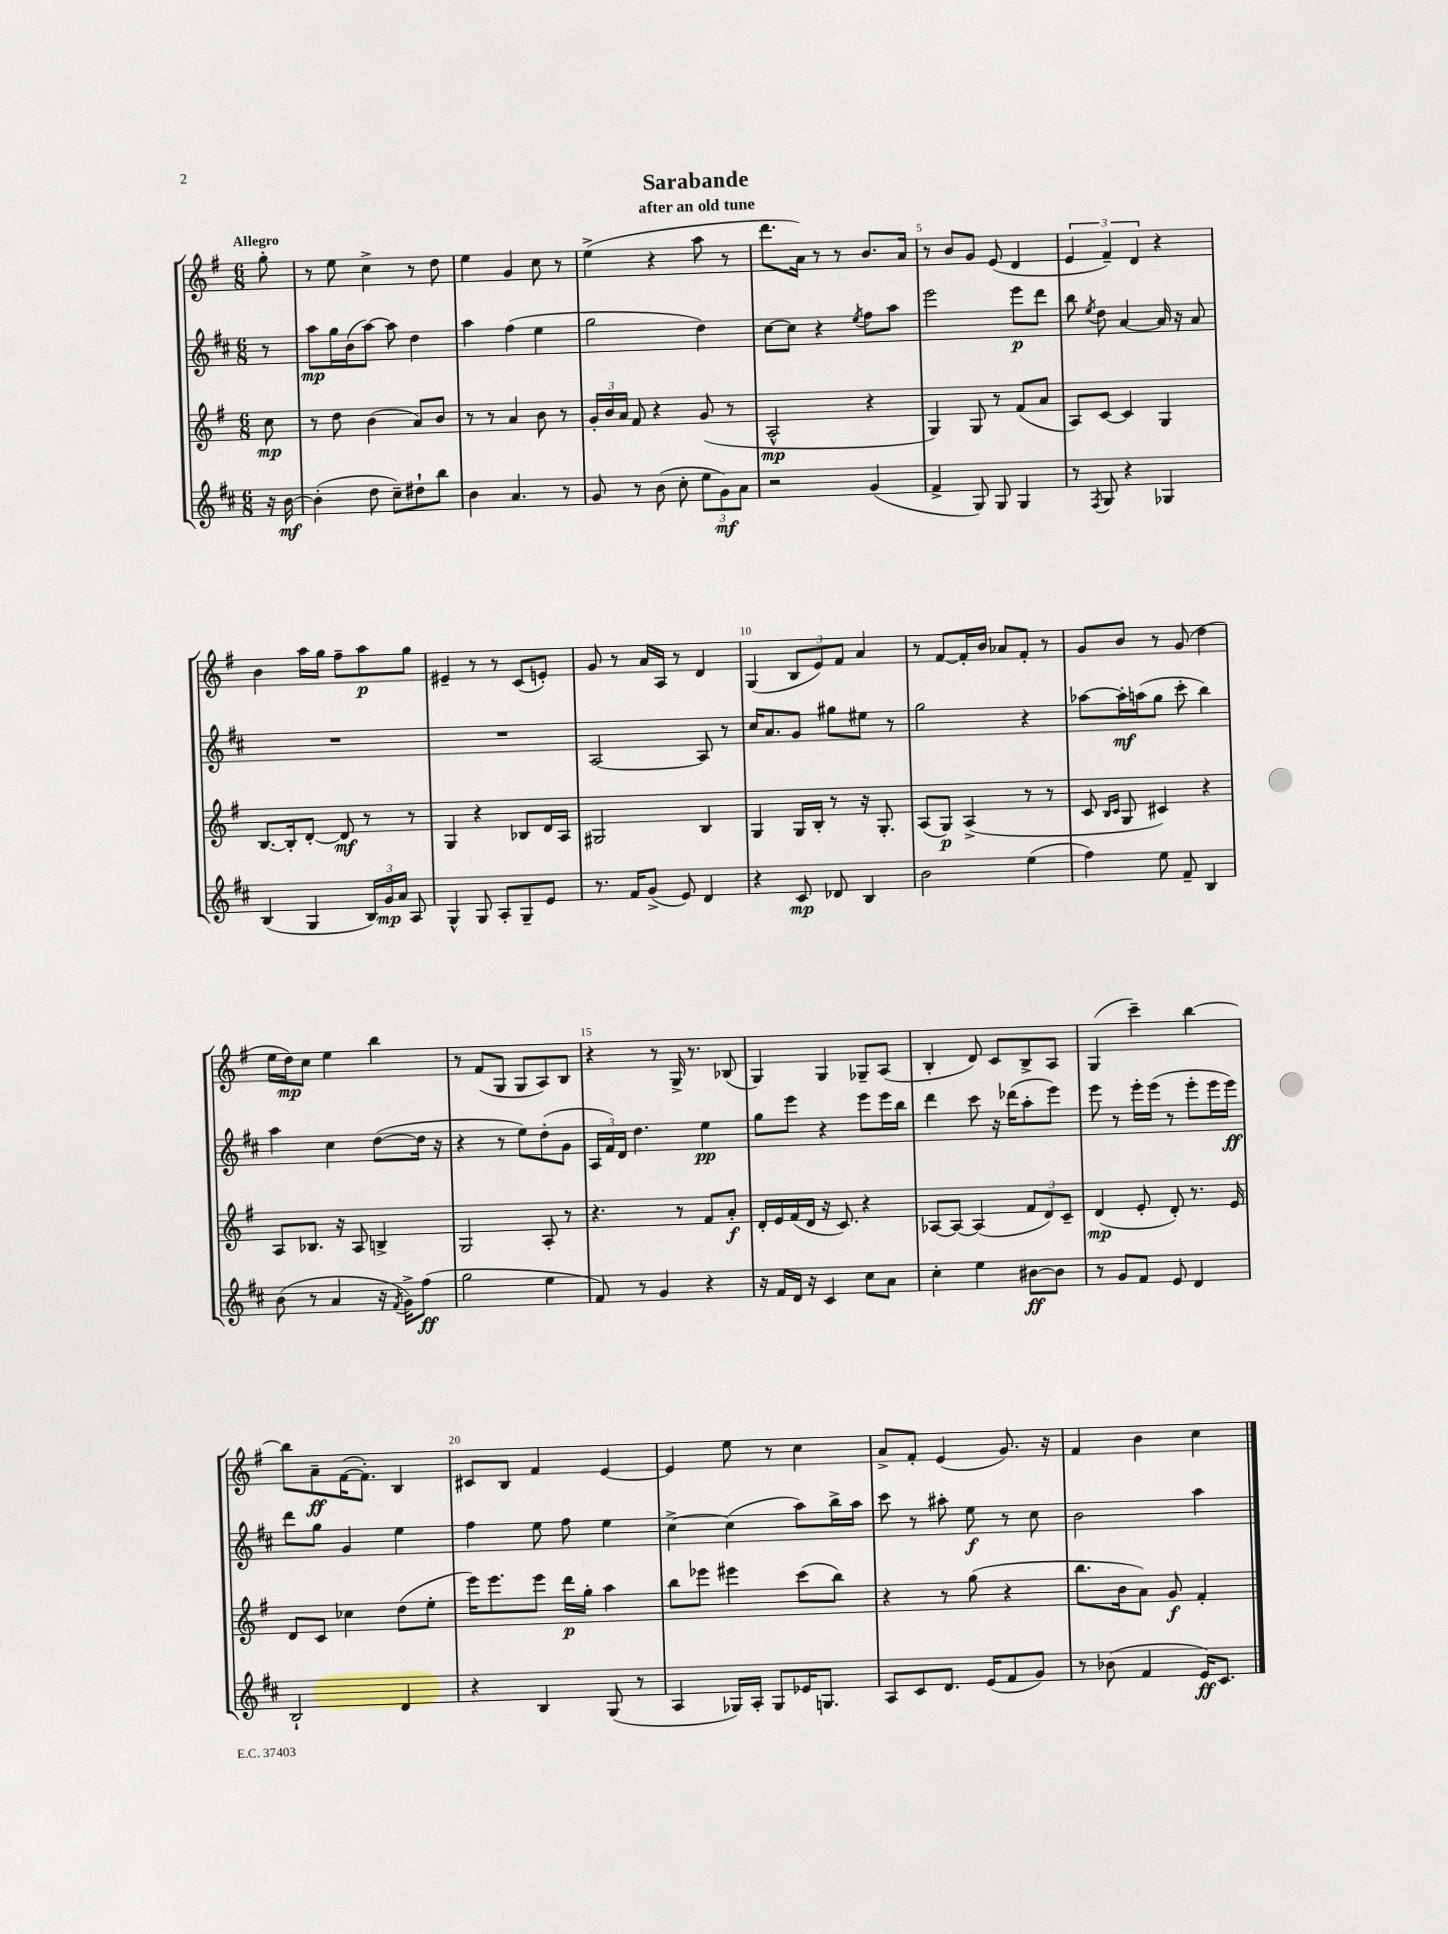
\header { title = "Sarabande" subtitle = "after an old tune" }
<<
\new StaffGroup <<
\new Staff = "s0" {
    \clef treble \key g \major \numericTimeSignature \time 6/8 \partial 8 \tempo "Allegro"
    \autoBeamOff g''8-. |
    r8 e''8 c''4-> r8 d''8 |
    e''4 g'4 c''8 r8 |
    e''4->( r4 a''8 r8 |
    d'''8.[ a'16]) r8 r8 b'8.[ a'16] |
    r8 b'8[ g'8] e'8( d'4 |
    \tuplet 3/2 { e'4 fis'4--) d'4 } r4 |
    b'4 a''16[ g''16] fis''8[-- a''8\p g''8] |
    eis'4-- r8 r8 c'8[( e'8]-.) |
    g'8 r8 a'16[ a16] r8 d'4 |
    g4( \tuplet 3/2 { b8[ e'8) fis'8] } a'4 |
    r8 fis'8[~ fis'16-. b'16] aes'8[ fis'8]-. r8 |
    g'8[ b'8] r8 g'8( d''4 |
    e''16[ d''16\mp) c''8] e''4 b''4 |
    r8 fis'8[( g8] g8[ a8) b8] |
    r4 r8 g16-> r8. bes8( |
    g4) g4 ges8[-- a8]( |
    b4-. d'8) c'8[ b8-> a8] |
    g4( c'''4--) b''4~ |
    b''8[ a'8--\ff fis'16~( fis'8.]-.) b4 |
    cis'8[ b8] fis'4 e'4~ |
    e'4 e''8 r8 c''4 |
    a'8[-> fis'8]-. e'4( g'8.) r16 |
    fis'4 b'4 c''4 \bar "|." |
}
\new Staff = "s1" {
    \clef treble \key d \major \numericTimeSignature \time 6/8 \partial 8
    \autoBeamOff r8 |
    a''8[\mp g''16 b'16( a''8]~) a''8 d''4 |
    a''4 fis''4( e''4 |
    g''2 d''4) |
    cis''8[~ cis''8] r4 \acciaccatura { e''8 } fis''8[ a''8] |
    e'''2 e'''8[\p d'''8] |
    b''8 \acciaccatura { e''8 } d''8 a'4~ a'16 r16 a'8 |
    R2. |
    R2. |
    a2~ a8 r8 |
    cis''16[ a'8. g'8] gis''8[ eis''8] r8 |
    g''2 r4 |
    aes''8[~ aes''16-.\mf a''16( g''8] cis'''8-. b''4) |
    a''4 cis''4 d''8[~( d''16] r16 |
    r4 r8 e''8[) d''8-.( g'8] |
    \tuplet 3/2 { a16[ fis'16) d'16] } d''4. e''4\pp |
    g''8[ e'''8] r4 e'''8[ e'''16 b''16] |
    d'''4 cis'''8 r16 des'''16[( a''8-. e'''8]) |
    e'''8 r8 e'''16[-. e'''16]( r8 e'''8[-. e'''16 e'''16]\ff) |
    d'''8[ g''8] g'4 e''4 |
    fis''4 e''8 fis''8 e''4 |
    cis''4~-> cis''4( a''8[) b''16-> a''16] |
    cis'''8 r8 ais''8-. e''8\f r8 cis''8 |
    b'2 a''4 \bar "|." |
}
\new Staff = "s2" {
    \clef treble \key g \major \numericTimeSignature \time 6/8 \partial 8
    \autoBeamOff c''8\mp |
    r8 d''8 b'4( a'8[) b'8] |
    r8 r8 a'4 b'8 r8 |
    \tuplet 3/2 { g'16[-. b'16 a'16] } fis'8 r4 g'8( r8 |
    a2-^\mp r4 |
    g4) g8 r8 fis'8[( a'8] |
    a8[) c'8]~ c'4 g4 |
    b8.[~ b16-. d'8]~-. d'8\mf r8 r8 |
    g4 r4 bes8[ d'16 a16] |
    gis2 b4 |
    g4 g16[ b16]-. r8 r16 g8.-. |
    a8[( g8]\p) a4->( r8 r8 |
    c'8 \grace { b16[ c'16] } g8 cis'4) r4 |
    a8[ bes8.] r16 a8 b4-> |
    g2 a8-. r8 |
    r4. r8 fis'8[ a'8]-.\f |
    d'16[-. e'16 fis'16( d'16] r16 c'8.) r4 |
    aes8[~ aes8]~ aes4( \tuplet 3/2 { fis'8[ d'8) c'8]-- } |
    d'4\mp( e'8-. d'8-.) r8. e'16 |
    d'8[ c'8] ces''4 d''8[( e''8]-. |
    e'''16[) e'''8. e'''8] d'''16[\p g''16]-. a''4 |
    b''8[ ees'''8] eis'''4 c'''8[( b''8]) |
    r4 r8 g''8( r4 |
    b''8.[ b'16 a'8]) g'8\f fis'4-. \bar "|." |
}
\new Staff = "s3" {
    \clef treble \key d \major \numericTimeSignature \time 6/8 \partial 8
    \autoBeamOff r16 b'16~\mf |
    b'4-.( d''8 cis''8[--) dis''8-! b''8] |
    b'4 a'4. r8 |
    g'8 r8 b'8( cis''8-. \tuplet 3/2 { e''8[ g'8\mf) a'8] } |
    r2 g'4( |
    fis'4-> g8) g8 g4 |
    r8 \acciaccatura { fis8 } g8 r4 ges4 |
    b4( g4 \tuplet 3/2 { b16[) g'16\mp a'16] } a8 |
    g4-^ g8 a8[-. g8-- e'8] |
    r8. fis'16[ g'8]->( e'8) d'4 |
    r4 cis'8\mp des'8 b4 |
    b'2 e''4( |
    fis''4) e''8 fis'8-- b4 |
    b'8( r8 a'4 r16 \acciaccatura { fis'8 } g'16[->) fis''8]\ff( |
    g''2 e''4 |
    fis'8) r8 g'4 r4 |
    r16 fis'16[ d'16] r16 cis'4 cis''8[ a'8] |
    cis''4-. e''4 bis'8[~\ff bis'8] |
    r8 g'8[ fis'8] e'8 d'4 |
    b2-! d'4 |
    r4 b4 g8( r8 |
    a4 ges16[) a16]-. ges8[ ees'16 g8.] |
    a8[ cis'8 d'8.] e'16[( fis'8 g'8]) |
    r8 bes'8( fis'4 e'16[\ff) cis'8.] \bar "|." |
}
>>
>>
\layout { \context { \Score \override BarNumber.break-visibility = ##(#f #t #t) barNumberVisibility = #(every-nth-bar-number-visible 5) } }
